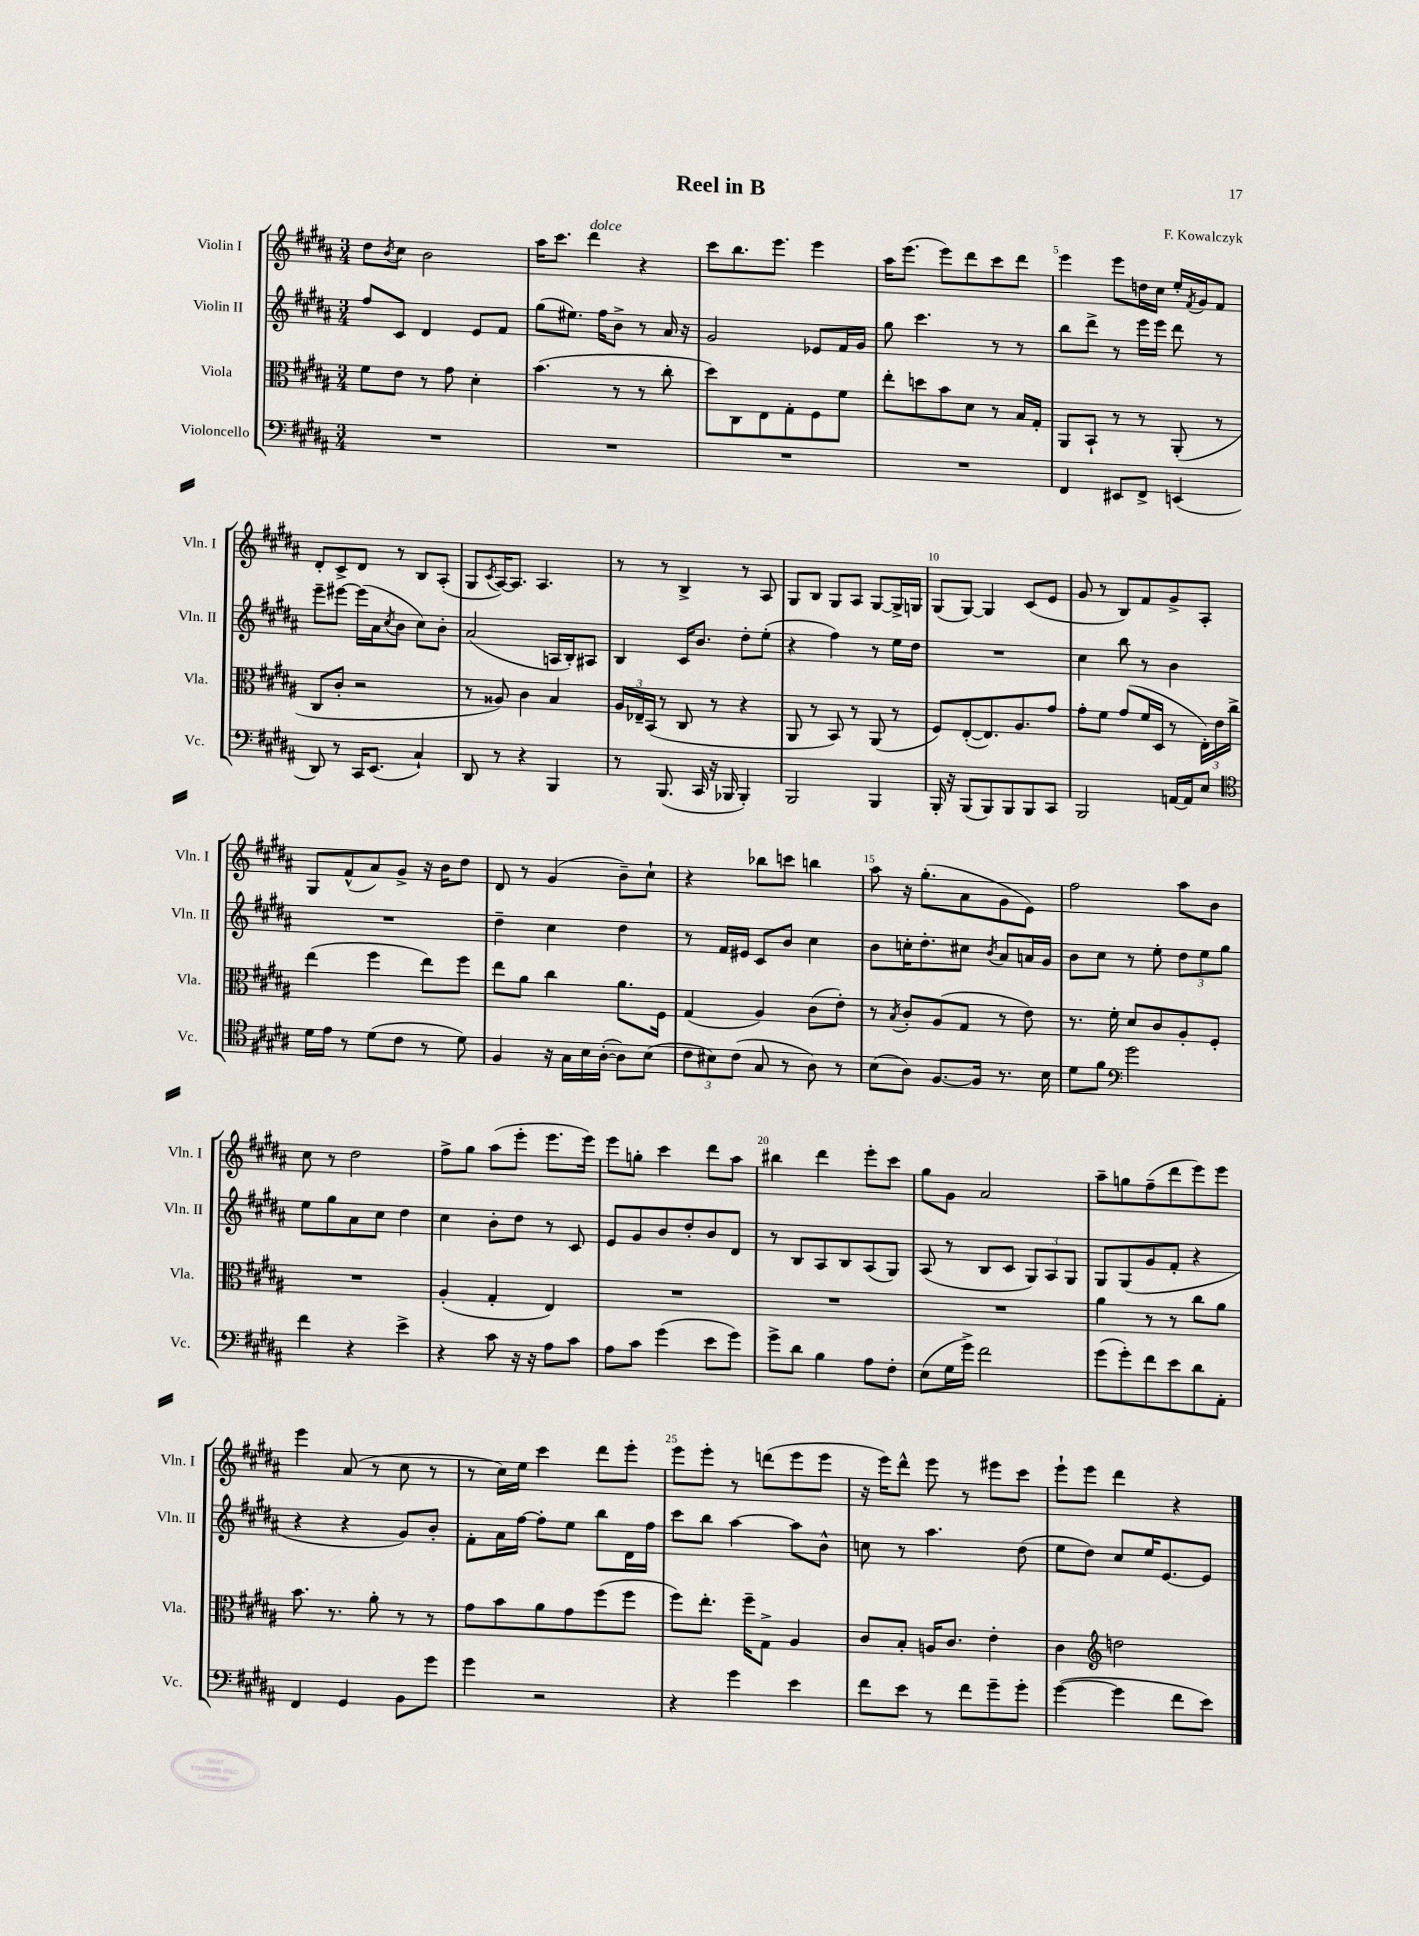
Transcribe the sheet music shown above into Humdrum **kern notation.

**kern	**kern	**kern	**kern
*part4	*part3	*part2	*part1
*staff4	*staff3	*staff2	*staff1
*I"Violoncello	*I"Viola	*I"Violin II	*I"Violin I
*I'Vc.	*I'Vla.	*I'Vln. II	*I'Vln. I
*clefF4	*clefC3	*clefG2	*clefG2
*k[f#c#g#d#a#]	*k[f#c#g#d#a#]	*k[f#c#g#d#a#]	*k[f#c#g#d#a#]
*M3/4	*M3/4	*M3/4	*M3/4
=1	=1	=1	=1
2.r	8f#\L	8ff#/L	8dd#\L
.	.	.	8qb/
.	8e\J	8c#/J	8cc#\J
.	8r	4d#/	2b\
.	8g#\	.	.
.	4d#'\	8e/L	.
.	.	8f#/J	.
=2	=2	=2	=2
2.r	(4.b\	(8gg#\L	16aa#\KL
.	.	.	8.ccc#\J
.	.	8.ee#X\J)	.
!	!	!	!LO:TX:a:i:t=dolce
.	.	.	4ddd#\
.	.	16ff#\KL	.
.	8r	8b^\J	.
.	8r	8r	4r
.	8cc#'\	16a#/	.
.	.	16r	.
=3	=3	=3	=3
2.r	8dd#\L)	2g#/	8ccc#\L
.	8C#\	.	8.bb\
.	8E\	.	.
.	.	.	8.eee\J
.	8G#'\	.	.
.	8F#\	8e-X/L	4eee\
.	8f#\J	16f#/L	.
.	.	16g#/JJ	.
=4	=4	=4	=4
2.r	8ee'\L	8gg#\	16aa#\KL
.	.	.	(8.eee\J
.	8ddn\	4.ccc#\	.
.	8b\	.	8eee\L)
.	8d#\J	.	8ddd#\
.	8r	8r	8ccc#\
.	16B/LL	8r	8ddd#\J
.	16G#'/JJ	.	.
=5	=5	=5	=5
4FF#/	8AA#/L	8bb\L	4eee\
.	8BB`/J	8ddd#^\J	.
8EE#X/L	8r	8r	8eee\L
8FF#^/J	8r	16eee\LL	16ddn\L
.	.	16eee\JJ	16cc#\JJ
(4EEn/	(8AA#'/	8ddd#\	16ee'/LL
.	.	.	8qf#/
.	.	.	16g#/J
.	8r	8r	8f#/J
!!LO:LB:g=z
=6	=6	=6	=6
8DD#/)	8C#/L	8eee~\L	8d#'/L
8r	8c#'/J	[8eee#X\J	8c#^/
16CC#/KL	2r	(16eee#\LL]	8d#/J
(8.EE/J	.	16a#\J	.
.	.	8qcc#/	.
.	.	8b\J	8r
4C#`/)	.	8cc#\L)	8B/L
.	.	8b'\J	(8A#'/J
=7	=7	=7	=7
8DD#/	8r	(2a#/	8G#/L
.	.	.	8qc#/
8r	8A##X/)	.	[16A#/K)
.	.	.	8.A#/J]
4r	4c#\	.	.
.	.	.	4.A#/
4BBB/	4B/	16An/LL	.
.	.	16B'/J)	.
.	.	8A#X/J	.
=8	=8	=8	=8
8r	24A#/LL	4B/	8r
.	24E-X~/	.	.
.	(24BB/JJ	.	.
(8.BBB/	8r	.	8r
.	8C#/	16c#/KL	4B^/
16CC#/	.	8.b/J	.
16r	8r	.	.
16BBB-X/	.	.	.
4BBB-'/)	4r	8dd#'\L	8r
.	.	(8ee'\J	8A#/
=9	=9	=9	=9
2BBB/	8AA#/	4r	8G#/L
.	8r	.	8B/J
.	8BB/)	4ff#\)	8G#/L
.	8r	.	8A#/J
4BBB/	(8AA#/	8r	[8G#/L
.	8r	16ee\LL	16G#^/L]
.	.	16dd#\JJ	16Gn/JJ
=10	=10	=10	=10
16BBB'/	8F#/L)	2.r	(8G#/L
16r	.	.	.
(8BBB/L	([8E'/	.	[8G#/J)
8BBB/)	8.E/])	.	4G#/]
8BBB/	.	.	.
.	8.A#/	.	.
8BBB/	.	.	(8c#/L
8CC#/J	8g#/J	.	8e/J
=11	=11	=11	=11
2BBB/	8g#'\L	4cc#\	8g#/
.	8f#\J	.	8r
.	(8g#/L	8bb\	8B/L)
.	16f#/L	8r	8f#/
.	16D#/JJ	.	.
[16AAn/LL	8r	4b\	8g#^/
16AA/J]	.	.	.
8E/J	24E'\LL)	.	8A#'/J
.	24e\	.	.
.	24cc#^\JJ	.	.
!!LO:LB:g=z
=12	=12	=12	=12
*clefC4	*	*	*
16d#\LL	(4ee\	2.r	8G#/L
16e\JJ	.	.	.
8r	.	.	(8f#^^/
(8d#\L	4ff#\	.	8a#/)
8c#\J	.	.	8g#^/J
8r	8ee\L)	.	16r
.	.	.	16b\KL
8d#\)	8ff#\J	.	8dd#\J
=13	=13	=13	=13
4F#/	8ee\L	4dd#~\	8d#/
.	8a#\J	.	8r
16r	4cc#\	4cc#\	(4g#/
16G#\LL	.	.	.
16B\	.	.	.
([16A#'\JJ	.	.	.
8A#\L])	8.a#\L	4dd#\	8b~\L)
(8B\J	.	.	8cc#`\J
.	16F#\Jk	.	.
=14	=14	=14	=14
12c#\L	(4G#/	8r	4r
12B#X\)	.	.	.
.	.	16f#/LL	.
(12c#\J	.	.	.
.	.	16e#X/JJ	.
8G#/	4A#/)	8c#/L	8bb-X\L
8r	.	8b/J	8cccn\J
8A#\)	(8c#\L	4cc#\	4bbn\
8r	8e'\J)	.	.
=15	=15	=15	=15
(8B\L	8r	8b\L	8aa#\
.	8qB/	.	.
8A#\J)	8c#'/L	16ccn'\K	16r
.	.	8.dd#'\	(8.gg#'\L
[8.F#/L	(8A#/	.	.
.	8G#/J	8cc#X\J	8a#\
16F#/Jk]	.	.	.
.	.	8qb/	.
8.r	8r	8a#/L	8g#\
.	8e\)	16an/L	8e\J)
16B\	.	16g#/JJ	.
=16	=16	=16	=16
8d#\L	8.r	8b\L	2ff#\
8f#\J	.	8cc#\J	.
.	16f#'\	.	.
*clefF4	*	*	*
2g#\	8d#/L	8r	.
.	8c#/	8ee'\	.
.	8A#'/	12dd#\L	8aa#\L
.	.	12ee\	.
.	8F#'/J	.	8b\J
.	.	12gg#\J	.
!!LO:LB:g=z
=17	=17	=17	=17
4f#\	2.r	8ee\L	8cc#\
.	.	8gg#\	8r
4r	.	8a#\	2dd#\
.	.	8cc#\J	.
4e^\	.	4dd#\	.
=18	=18	=18	=18
4r	(4A#'/	4cc#\	8ff#^\L
.	.	.	8gg#\J
8c#\	4G#'/	8b'\L	(8aa#\L
16r	.	8dd#\J	8eee'\J
16r	.	.	.
8A#\L	4E/)	8r	8.eee\L
8c#\J	.	8c#/	.
.	.	.	16eee\Jk)
=19	=19	=19	=19
8A#\L	2.r	8e/L	8eee\L
8c#\J	.	8g#/	8ggn'\J
(4g#\	.	8b/	4ccc#\
.	.	8dd#'/	.
8e\L	.	8b/	8ddd#\L
8g#\J)	.	8d#/J	8aa#\J
=20	=20	=20	=20
8g#^\L	2.r	8r	4bb#X\
8d#\J	.	8B/L	.
4B\	.	8A#/	4ddd#\
.	.	8B/	.
8A#\L	.	(8A#/	8eee'\L
8F#'\J	.	8G#/J)	8ccc#\J
=21	=21	=21	=21
(8E\L	2.r	(8A#/	8gg#\L
16G#\L	.	8r	8g#\J
16g#^\JJ)	.	.	.
2f#\	.	8B/L	2a#/
.	.	8c#/J	.
.	.	12G#/L)	.
.	.	12A#/	.
.	.	12G#/J	.
=22	=22	=22	=22
(8g#\L	4a#\	8G#/L	8aa#~\L
8g#'\)	.	(8G#/	8ggn\
8f#\	8r	8g#/	(8ff#~\
8e\	8r	8f#'/J	8ddd#\
8d#\	8cc#\L	4r	8eee\)
8AA#'\J	8a#\J	.	8eee\J
!!LO:LB:g=z
=23	=23	=23	=23
4FF#/	8.b\	4r	4eee\
.	8.r	.	.
4GG#/	.	4r	(8a#/
.	8a#'\	.	8r
8BB\L	8r	8g#/L)	8cc#\
8g#\J	8r	8b'/J	8r
=24	=24	=24	=24
4g#\	8g#\L	8f#'\L	8r
.	8b\	16a#\L	16cc#\LL)
.	.	[16ff#\JJ	16ee\JJ
2r	8a#\	8ff#'\L]	4ccc#\
.	8g#\	8ee\J	.
.	(8ff#\	8bb\L	8ddd#\L
.	8ff#\J	16d#\L	8eee'\J
.	.	16ff#\JJ	.
=25	=25	=25	=25
4r	8ff#\L)	8ccc#\L	8eee\L
.	8.ee'\J	8bb\J	8eee'\J
4g#\	.	[4aa#\	8r
.	16ff#~\KL	.	.
.	8G#^\J	.	(8dddn\L
4e\	4A#/	8aa#\L]	8eee\
.	.	8b^^\J	8eee\J
=26	=26	=26	=26
8f#\L	8c#/L	8ccn\	16r
.	.	.	16eee\KL)
8e\J	8B'/J	8r	8ddd#^^\J
8r	16An/KL	4.aa#\	8eee\
.	8.c#/J	.	.
8f#\L	.	.	8r
8g#~\	4e'\	.	8eee#X\L
8g#'\J	.	(8dd#\	8ccc#\J
=27	=27	=27	=27
([4g#\	4c#\	8ee\L	8eee`\L
.	.	8dd#\J)	8eee\J
*	*clefG2	*	*
4g#\]	2ddn\	8cc#/L	4ddd#\
.	.	16ee/K	.
.	.	[8.e/	.
8f#\L	.	.	4r
8e\J)	.	8e/J]	.
==	==	==	==
*-	*-	*-	*-
